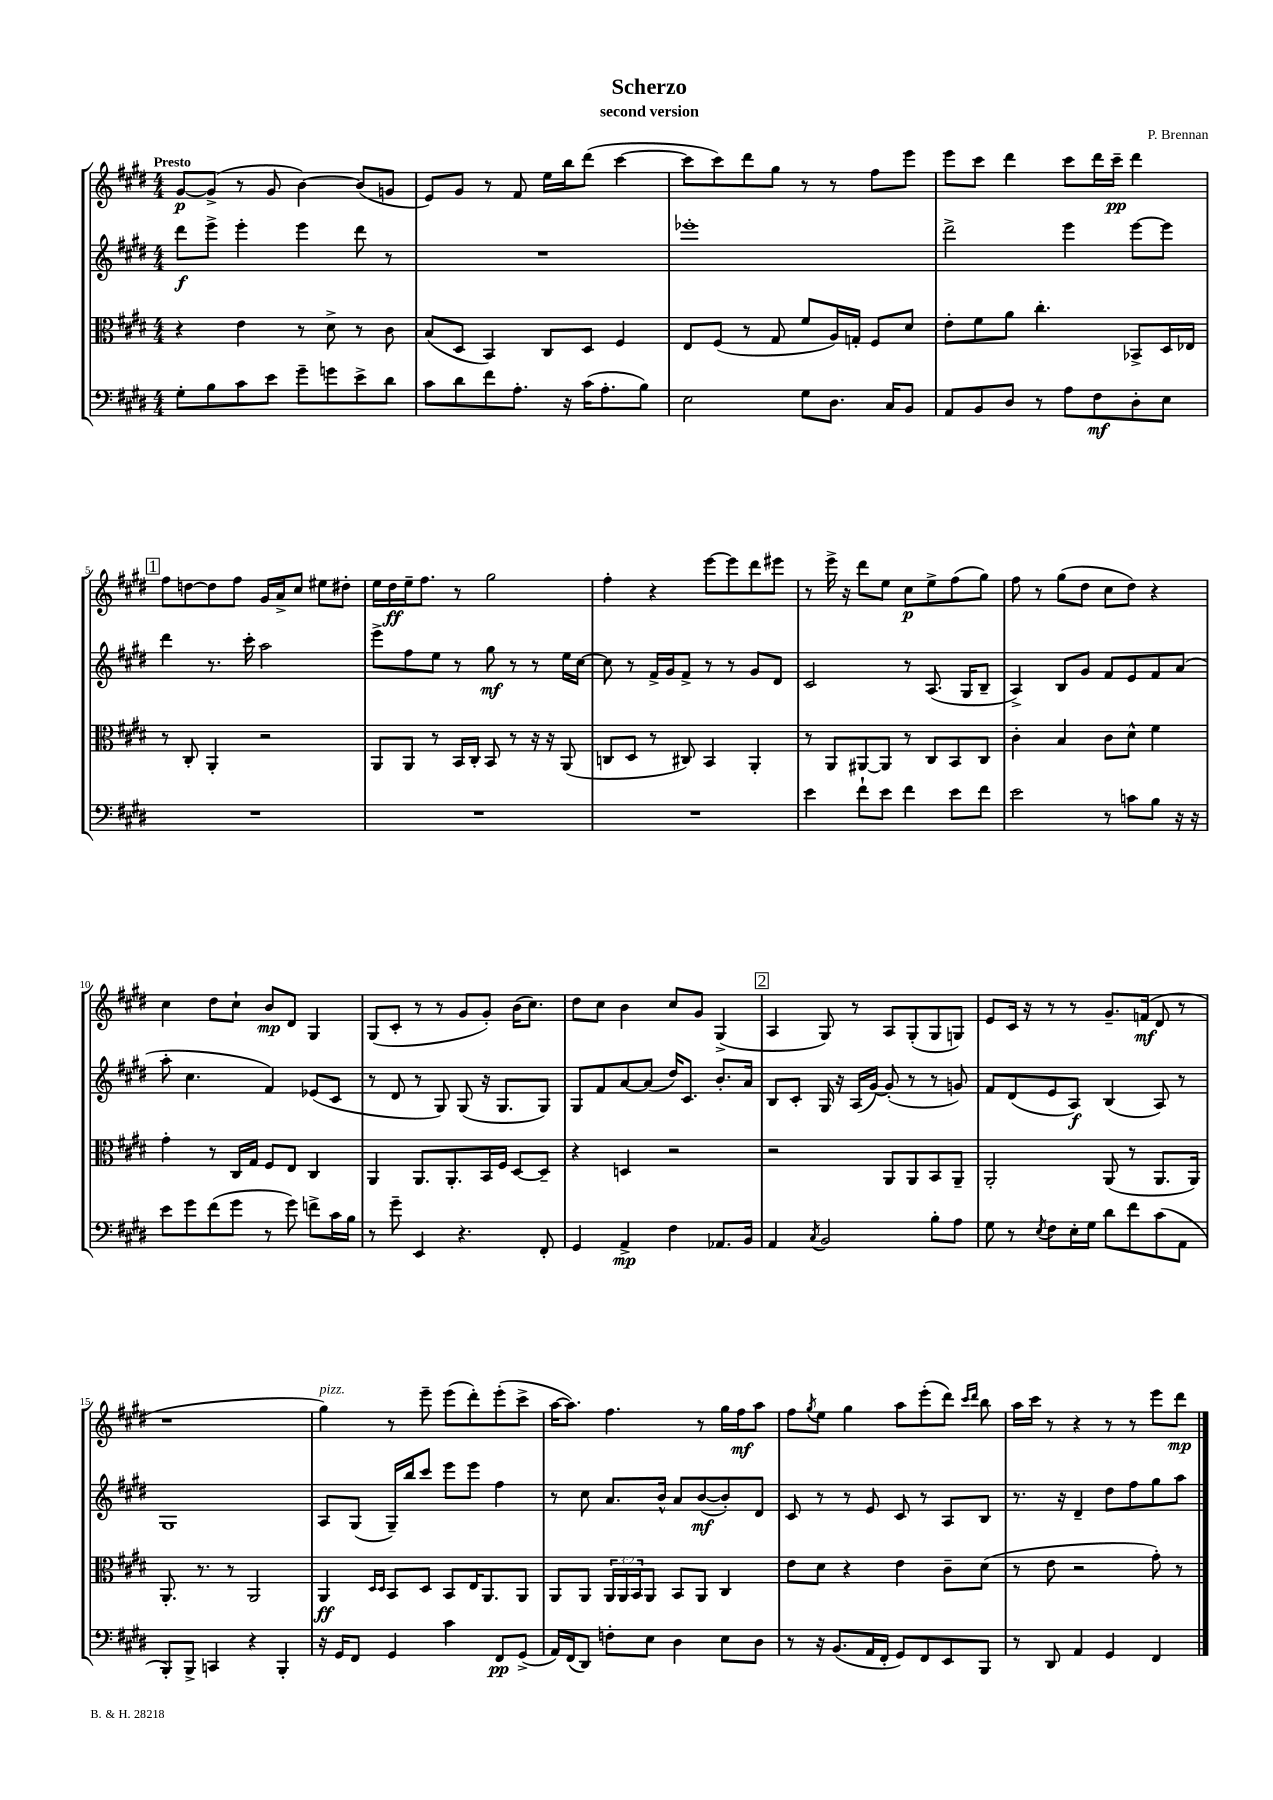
\header { title = "Scherzo" composer = "P. Brennan" subtitle = "second version" }
<<
\new StaffGroup <<
\new Staff = "s0" {
    \clef treble \key e \major \numericTimeSignature \time 4/4 \tempo "Presto"
    gis'8~\p gis'8->( r8 gis'8 b'4~) b'8( g'8 |
    e'8) gis'8 r8 fis'8 e''16 b''16 dis'''8( cis'''4~ |
    cis'''8 cis'''8) dis'''8 gis''8 r8 r8 fis''8 e'''8 |
    e'''8 cis'''8 dis'''4 cis'''8 dis'''16 cis'''16--\pp dis'''4 |
    \mark \markup { \box "1" } fis''8 d''8~ d''8 fis''8 gis'16 a'16-> cis''8 eis''8 dis''8-. |
    e''16 dis''16\ff e''16-- fis''8. r8 gis''2 |
    fis''4-. r4 e'''8~ e'''8 dis'''8 eis'''8 |
    r8 e'''16-> r16 dis'''8 e''8 cis''8\p e''8-> fis''8( gis''8) |
    fis''8 r8 gis''8( dis''8 cis''8 dis''8) r4 |
    cis''4 dis''8 cis''8-! b'8\mp dis'8 gis4 |
    gis8( cis'8-. r8 r8 gis'8 gis'8-.) b'16( cis''8.) |
    dis''8 cis''8 b'4 cis''8 gis'8 gis4->( |
    \mark \markup { \box "2" } a4 gis8) r8 a8 gis8-.( gis8 g8) |
    e'8 cis'16 r16 r8 r8 gis'8.-- f'16\mf( dis'8 r8 |
    r1 |
    gis''4^\markup { \italic "pizz." }) r8 e'''8-- e'''8( dis'''8-.) e'''8-.( cis'''8-> |
    a''16~ a''8.) fis''4. r8 gis''16 fis''16\mf a''8 |
    fis''8 \acciaccatura { gis''8 } e''8 gis''4 a''8 e'''8-.( dis'''8) \grace { cis'''16 dis'''16 } b''8 |
    a''16 cis'''16 r8 r4 r8 r8 e'''8 dis'''8\mp \bar "|." |
}
\new Staff = "s1" {
    \clef treble \key e \major \numericTimeSignature \time 4/4
    dis'''8\f e'''8-> e'''4-. e'''4 dis'''8 r8 |
    R1 |
    ees'''1-. |
    dis'''2-> e'''4 e'''8~ e'''8 |
    \mark \markup { \box "1" } dis'''4 r8. cis'''16-. a''2 |
    e'''8-> fis''8 e''8 r8 gis''8\mf r8 r8 e''16 cis''16~ |
    cis''8 r8 fis'16-> gis'16 fis'8-> r8 r8 gis'8 dis'8 |
    cis'2 r8 a8.( gis16 b8-- |
    a4->) b8 gis'8 fis'8 e'8 fis'8 a'8( |
    a''8-. cis''4. fis'4) ees'8( cis'8 |
    r8 dis'8 r8 gis8) gis8( r16 gis8. gis8) |
    gis8 fis'8 a'8~ a'8( dis''16) cis'8. b'8.-. a'16 |
    \mark \markup { \box "2" } b8 cis'8-. gis16 r16 a16( gis'16~) gis'8-.( r8 r8 g'8) |
    fis'8 dis'8( e'8 a8\f) b4( a8) r8 |
    gis1 |
    a8 gis8( gis16--) b''16 cis'''8 e'''8 e'''8 fis''4 |
    r8 cis''8 a'8. b'16-^ a'8 b'8~\mf( b'8-.) dis'8 |
    cis'8 r8 r8 e'8 cis'8 r8 a8 b8 |
    r8. r16 dis'4-- dis''8 fis''8 gis''8 a''8 \bar "|." |
}
\new Staff = "s2" {
    \clef alto \key e \major \numericTimeSignature \time 4/4 \override Staff.TupletNumber.text = #tuplet-number::calc-fraction-text
    r4 e'4 r8 dis'8-> r8 cis'8 |
    b8( dis8 b,4) cis8 dis8 fis4 |
    e8 fis8( r8 gis8 fis'8 a16) g16-. fis8 dis'8 |
    e'8-. fis'8 a'8 cis''4.-. bes,8-> dis16 ees16 |
    \mark \markup { \box "1" } r8 cis8-. a,4-. r2 |
    a,8 a,8 r8 b,16 cis16-. b,8 r8 r16 r16 a,8( |
    c8 dis8 r8 cis8) b,4 a,4-. |
    r8 a,8 ais,8~ ais,8 r8 cis8 b,8 cis8 |
    cis'4-. b4 cis'8 dis'8-^ fis'4 |
    gis'4-. r8 cis16 gis16 fis8 e8 cis4 |
    a,4 a,8. a,8.-. b,16 fis16 dis8~ dis8-- |
    r4 d4 r2 |
    \mark \markup { \box "2" } r2 a,8 a,8 b,8 a,8-- |
    a,2-. a,8( r8 a,8. a,16) |
    a,8.-. r8. r8 a,2 |
    a,4\ff \grace { dis16 dis16 } b,8 dis8 b,8 e16 a,8. a,8 |
    a,8 a,8 \tuplet 3/2 { a,16 a,16 b,16 } a,8 b,8 a,8 cis4 |
    e'8 dis'8 r4 e'4 cis'8-- dis'8( |
    r8 e'8 r2 gis'8-.) r8 \bar "|." |
}
\new Staff = "s3" {
    \clef bass \key e \major \numericTimeSignature \time 4/4
    gis8-. b8 cis'8 e'8 gis'8-- g'8 e'8-> dis'8 |
    cis'8 dis'8 fis'8 a8.-. r16 cis'16( a8.-. b8) |
    e2 gis8 dis8. cis16 b,8 |
    a,8 b,8 dis8 r8 a8 fis8\mf dis8-. e8 |
    \mark \markup { \box "1" } R1 |
    R1 |
    R1 |
    e'4 fis'8-! e'8 fis'4 e'8 fis'8 |
    e'2 r8 c'8 b8 r16 r16 |
    e'8 gis'8 fis'8( gis'8 r8 gis'8) f'8-> cis'16 b16 |
    r8 gis'8-- e,4 r4. fis,8-. |
    gis,4 a,4->\mp fis4 aes,8. b,16 |
    \mark \markup { \box "2" } a,4 \acciaccatura { cis8 } b,2 b8-. a8 |
    gis8 r8 \acciaccatura { e8 } fis8 e16-. gis16 dis'8 fis'8 cis'8( a,8 |
    b,,8-.) b,,8-> c,4 r4 b,,4-. |
    r16 gis,16 fis,8 gis,4 cis'4 fis,8\pp gis,8->( |
    a,16) fis,16( dis,8) f8-. e8 dis4 e8 dis8 |
    r8 r16 b,8.( a,16 fis,16-. gis,8) fis,8 e,8 b,,8 |
    r8 dis,8 a,4 gis,4 fis,4 \bar "|." |
}
>>
>>
